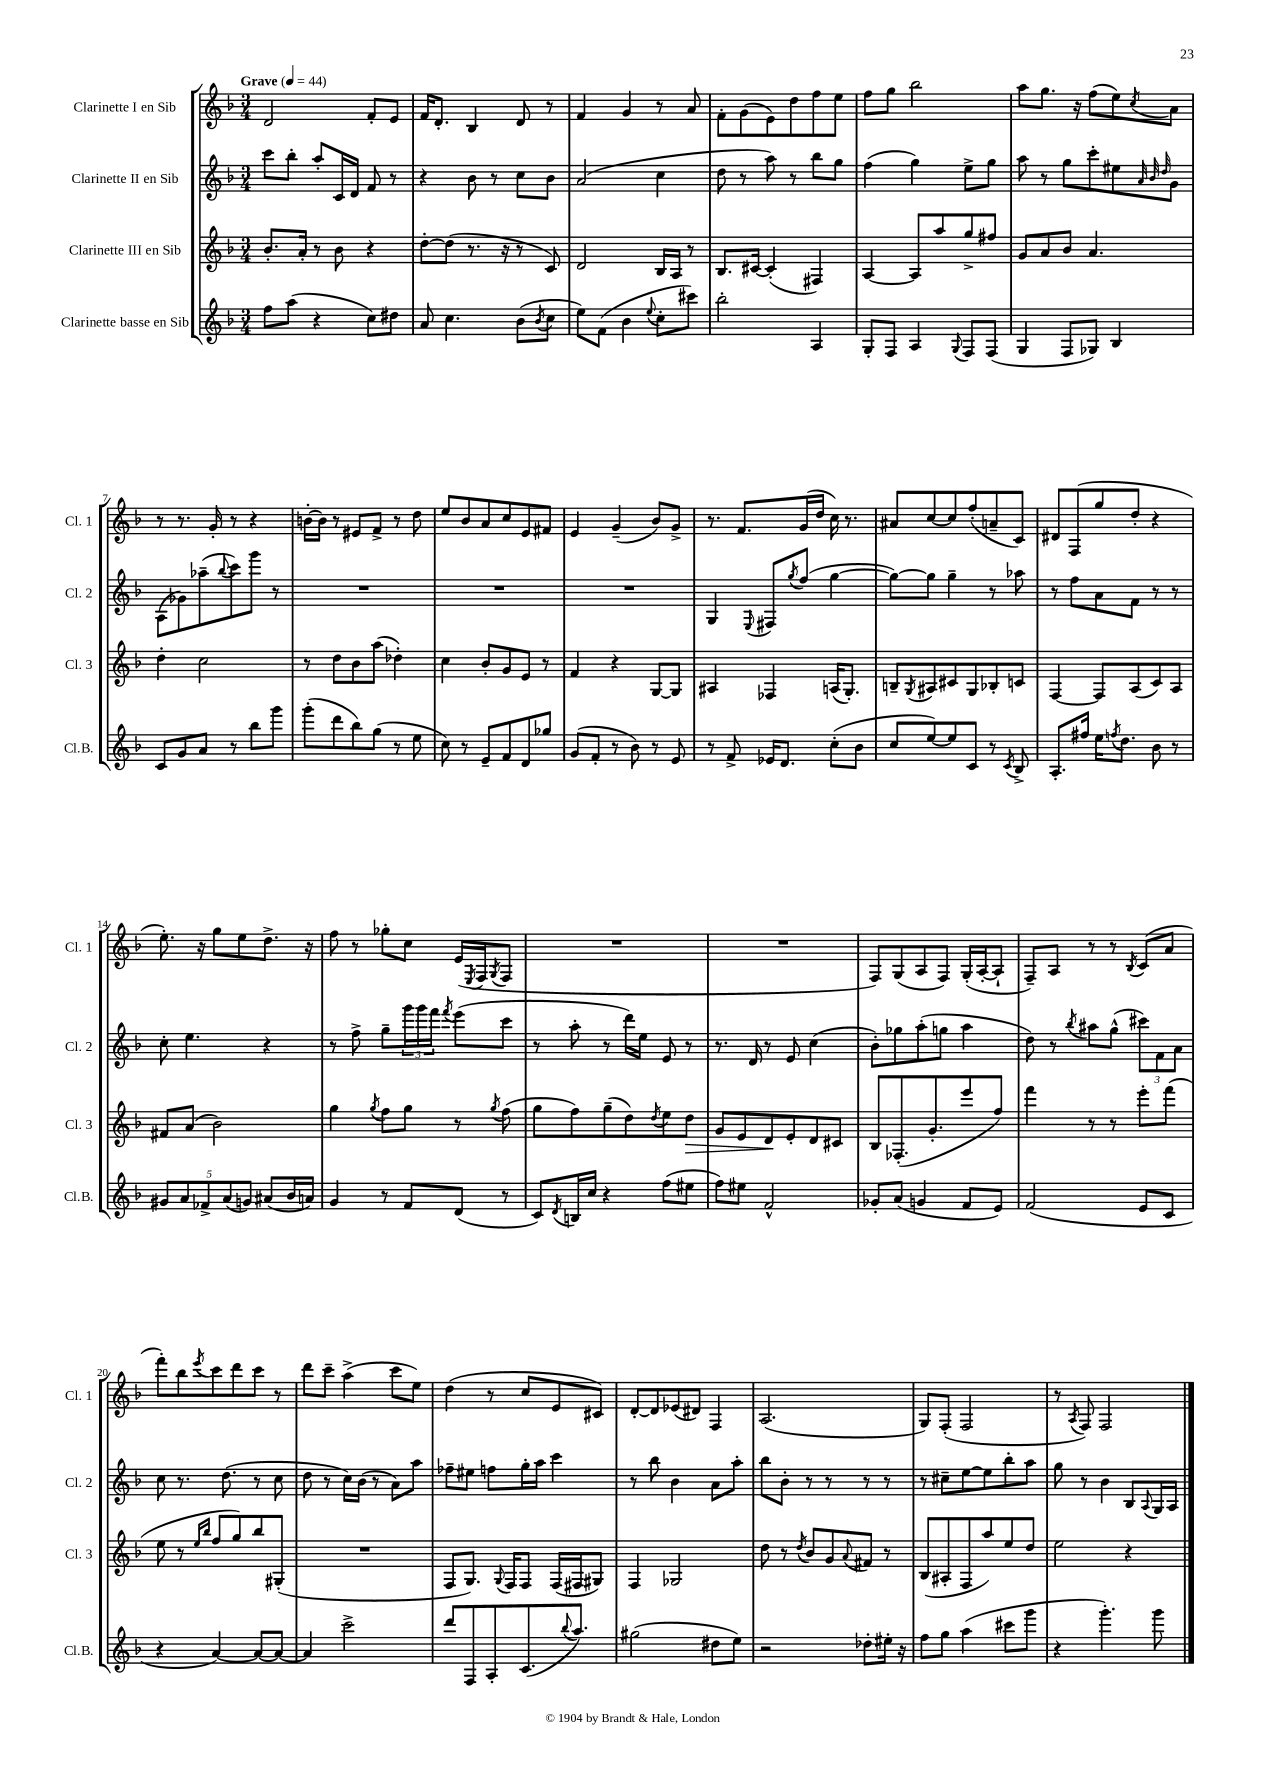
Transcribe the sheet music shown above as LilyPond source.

<<
\new StaffGroup <<
\new Staff = "s0" \with { instrumentName = "Clarinette I en Sib" shortInstrumentName = "Cl. 1" } {
    \clef treble \key f \major \numericTimeSignature \time 3/4 \tempo "Grave" 4 = 44
    d'2 f'8-. e'8 |
    f'16 d'8.-. bes4 d'8 r8 |
    f'4 g'4 r8 a'8 |
    f'8-. g'8( e'8) d''8 f''8 e''8 |
    f''8 g''8 bes''2 |
    a''8 g''8. r16 f''8( e''8) \acciaccatura { c''8 } a'8 |
    r8 r8. g'16-. r8 r4 |
    b'16~-. b'16 r8 eis'8 f'8-> r8 d''8 |
    e''8 bes'8 a'8 c''8 e'8 fis'8 |
    e'4 g'4--( bes'8) g'8-> |
    r8. f'8. g'16( d''16 c''16) r8. |
    ais'8 c''8~ c''8 f''8-.( a'8-- c'8) |
    dis'8 f8( g''8 d''8-. r4 |
    e''8.-.) r16 g''8 e''8 d''8.-> r16 |
    f''8 r8 ges''8-. c''8 e'16( \acciaccatura { e8 } f16 \acciaccatura { g8 } f8 |
    R2. |
    R2. |
    f8) g8( a8 f8) g16-.( a16~-. a8-! |
    f8--) a8 r8 r8 \acciaccatura { bes8 } c'8( a'8 |
    f'''8-.) bes''8 \acciaccatura { e'''8 } c'''8 d'''8 c'''8 r8 |
    d'''8 c'''8-- a''4->( c'''8 e''8) |
    d''4( r8 c''8 e'8 cis'8) |
    d'8~-. d'8 ees'8( dis'8) f4 |
    a2.( |
    g8) f8-.( f2 |
    r8 \acciaccatura { a8 } f8) f2 \bar "|." |
}
\new Staff = "s1" \with { instrumentName = "Clarinette II en Sib" shortInstrumentName = "Cl. 2" } {
    \clef treble \key f \major \numericTimeSignature \time 3/4
    c'''8 bes''8-. a''8-. c'16 d'16 f'8 r8 |
    r4 bes'8 r8 c''8 bes'8 |
    a'2( c''4 |
    d''8 r8 a''8) r8 bes''8 g''8 |
    f''4( g''4) e''8-> g''8 |
    a''8 r8 g''8 c'''8-. eis''8 \grace { a'32 bes'32 d''32 } g'8 |
    a8( ges'8) aes''8--( \appoggiatura { bes''8 } c'''8) g'''8 r8 |
    R2. |
    R2. |
    R2. |
    g4 \appoggiatura { e8 } fis8 \acciaccatura { g''8 } f''8( g''4~ |
    g''8~) g''8 g''4-- r8 aes''8 |
    r8 f''8 a'8 f'8 r8 r8 |
    c''8-. e''4. r4 |
    r8 f''8-> g''8-- \tuplet 3/2 { g'''16 g'''16 f'''16 } \acciaccatura { f'''8 } e'''8( c'''8 |
    r8 a''8-. r8 d'''16) e''16 e'8 r8 |
    r8. d'16 r8 e'8 c''4( |
    bes'8-.) ges''8 a''8-.( g''8 a''4 |
    d''8) r8 \acciaccatura { bes''8 } ais''8 g''8-^( \tuplet 3/2 { cis'''8) f'8 a'8 } |
    c''8 r8. d''8.( r8 c''8 |
    d''8 r8 c''16) bes'16( r8 a'8) a''8 |
    fes''8-- eis''8 f''8 g''16-. a''16 c'''4 |
    r8 bes''8 bes'4 a'8 a''8-. |
    bes''8 bes'8-. r8 r8 r8 r8 |
    r8 cis''8-- e''8~ e''8 bes''8-. a''8 |
    g''8 r8 bes'4 bes8 \appoggiatura { a8 } g16 a16 \bar "|." |
}
\new Staff = "s2" \with { instrumentName = "Clarinette III en Sib" shortInstrumentName = "Cl. 3" } {
    \clef treble \key f \major \numericTimeSignature \time 3/4
    bes'8.-. a'16-. r8 bes'8 r4 |
    d''8~-. d''8( r8. r16 r8 c'8) |
    d'2 bes16 a16 r8 |
    bes8. cis'16~ cis'4-.( fis4) |
    a4~ a8 a''8 g''8-> fis''8 |
    g'8 a'8 bes'8 a'4. |
    d''4-. c''2 |
    r8 d''8 bes'8 a''8( des''4-.) |
    c''4 bes'8-. g'8 e'8 r8 |
    f'4 r4 g8~ g8 |
    ais4 fes4 a16( g8.-.) |
    b8-- \acciaccatura { g8 } ais8 cis'8 g8 bes8-. c'8 |
    f4~ f8 a8( c'8) a8 |
    fis'8 a'8( bes'2) |
    g''4 \acciaccatura { g''8 } f''8 g''8 r8 \acciaccatura { g''8 } f''8( |
    g''8 f''8) g''8--( d''8) \acciaccatura { d''8 } e''8 d''8\> |
    g'8 e'8 d'8\! e'8-. d'8 cis'8 |
    bes8 fes8.-.( g'8.-. e'''8 f''8) |
    f'''4 r8 r8 e'''8-. f'''8( |
    e''8 r8 \grace { e''16 bes''16 } f''8 g''8) bes''8 gis8-.( |
    R2. |
    f8 g8.) \appoggiatura { g8 } f16 f8 f16( fis16 gis8) |
    f4 ges2 |
    d''8 r8 \acciaccatura { d''8 } bes'8 g'8 \appoggiatura { a'8 } fis'8 r8 |
    bes8( ais8-. f8 a''8) e''8 d''8 |
    e''2 r4 \bar "|." |
}
\new Staff = "s3" \with { instrumentName = "Clarinette basse en Sib" shortInstrumentName = "Cl.B." } {
    \clef treble \key f \major \numericTimeSignature \time 3/4
    f''8 a''8( r4 c''8) dis''8 |
    a'8 c''4. bes'8( \acciaccatura { bes'8 } c''8 |
    e''8) f'8( bes'4 \appoggiatura { e''8 } c''8-. cis'''8) |
    bes''2-. a4 |
    g8-. f8 a4 \appoggiatura { g8 } f8 f8( |
    g4 f8 ges8) bes4 |
    c'8 g'8 a'8 r8 bes''8 g'''8 |
    g'''8-.( d'''8 bes''8) g''8( r8 e''8 |
    c''8) r8 e'8-- f'8 d'8 ges''8 |
    g'8( f'8-. r8 bes'8) r8 e'8 |
    r8 f'8-> ees'16 d'8. c''8-.( bes'8 |
    c''8 e''8~) e''8 c'8 r8 \acciaccatura { c'8 } bes8-> |
    a8.-. fis''16 e''16 \acciaccatura { f''8 } d''8. bes'8 r8 |
    \tuplet 5/4 { gis'8 a'8 fes'8-> a'8( g'8) } ais'8( bes'16 a'16) |
    g'4 r8 f'8 d'8( r8 |
    c'8) \acciaccatura { d'8 } b16 c''16 r4 f''8( eis''8 |
    f''8) eis''8 f'2-^ |
    ges'8-. a'8( g'4 f'8 e'8) |
    f'2( e'8 c'8 |
    r4 a'4~) a'8~ a'8~ |
    a'4 c'''2-> |
    d'''8 f8 a8-. c'8.( \appoggiatura { bes''8 } a''8.) |
    gis''2( dis''8 e''8) |
    r2 des''8-. eis''16-. r16 |
    f''8 g''8 a''4( cis'''8 g'''8 |
    r4 g'''4.-.) g'''8 \bar "|." |
}
>>
>>
